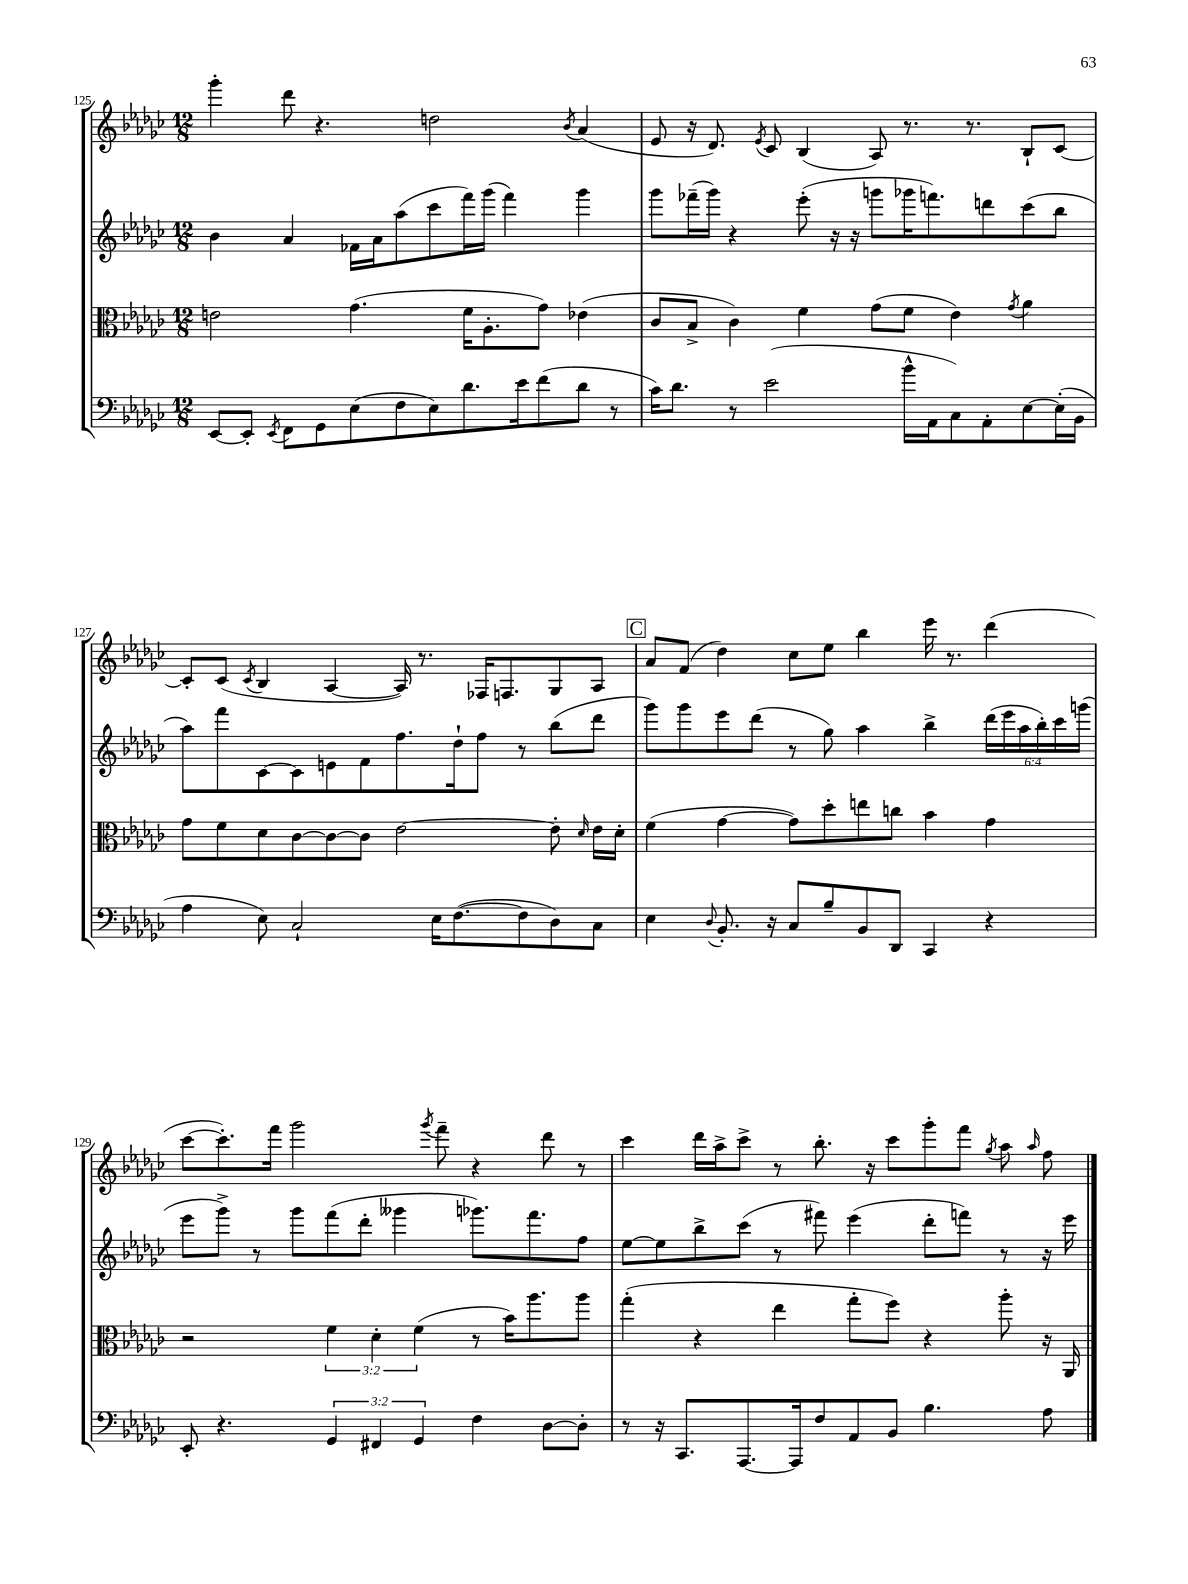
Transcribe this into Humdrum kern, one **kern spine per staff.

**kern	**kern	**kern	**kern
*part4	*part3	*part2	*part1
*staff4	*staff3	*staff2	*staff1
*clefF4	*clefC3	*clefG2	*clefG2
*k[b-e-a-d-g-c-]	*k[b-e-a-d-g-c-]	*k[b-e-a-d-g-c-]	*k[b-e-a-d-g-c-]
*M12/8	*M12/8	*M12/8	*M12/8
=125	=125	=125	=125
[8EE-/L	2en\	4b-\	4ggg-'\
8EE-'/J]	.	.	.
8qEE-/	.	.	.
8FF\L	.	4a-/	8ddd-\
8GG-\	.	.	4.r
(8E-\	(4.g-\	16f-X\LL	.
.	.	16a-\J	.
8F\	.	(8aa-\	.
8E-\)	.	8ccc-\	2ddn\
8.d-\	16f\KL	16fff\L)	.
.	8.A-'\	(16ggg-\JJ	.
.	.	4fff\)	.
16e-\k	.	.	.
(8f\	8g-\J)	.	.
.	.	.	8qb-/
8d-\J	(4e-X\	4ggg-\	(4a-/
8r	.	.	.
=126	=126	=126	=126
16c-\KL)	8c-/L	8ggg-\L	8e-/
8.d-\J	.	.	.
.	8B-^/J	(16fff-X~\L	16r
.	.	16ggg-\JJ)	8.d-/)
8r	4c-\)	4r	.
.	.	.	8qe-/
(2e-\	.	.	8c-/
.	4f\	(8eee-'\	(4B-/
.	.	16r	.
.	.	16r	.
.	(8g-\L	8gggn\L	8A-/)
16b-^^\LL	8f\J	16ggg-X\K	8.r
16AA-\J	.	8.fffn\)	.
8C-\)	4e-\)	.	.
.	.	.	8.r
8AA-'\	.	8dddn\	.
.	8qg-/	.	.
[8E-\	4a-\	(8ccc-\	8B-`/L
(16E-'\L]	.	8bb-\J	[8c-/J
16BB-\JJ	.	.	.
!!LO:LB:g=z
=127	=127	=127	=127
4A-\	8g-\L	8aa-\L)	8c-'/L]
.	8f\	8fff\	(8c-/J
.	.	.	8qc-/
8E-\)	8d-\	[8c-\	4B-/
2C-`/	[8c-\	8c-\]	.
.	8c-\_	8en\	[4A-/
.	8c-\J]	8f\	.
.	[2e-\	8.ff\	16A-/])
.	.	.	8.r
16E-\KL	.	.	.
([8.F\	.	16dd-`\k	.
.	.	8ff\J	16F-X/KL
.	.	.	8.Fn/
8F\]	.	8r	.
8D-\)	8e-'\]	(8bb-\L	8G-/
.	16qqd-/	.	.
8C-\J	16e-\LL	8ddd-\J	8A-/J
.	16d-'\JJ	.	.
!!LO:REH:place=s1:t=C
=128	=128	=128	=128
4E-\	(4f\	8ggg-\L)	8a-/L
.	.	8ggg-\	(8f/J
8qqD-/	.	.	.
8.BB-'/	[4g-\	8eee-\	4dd-\)
.	.	(8ddd-\J	.
16r	.	.	.
8C-/L	8g-\L])	8r	8cc-\L
8B-~/	8dd-'\	8gg-\)	8ee-\J
8BB-/	8een\	4aa-\	4bb-\
8DD-/J	8ccn\J	.	.
4CC-/	4b-\	4bb-^\	16eee-\
.	.	.	8.r
4r	4g-\	(24ddd-\LL	(4ddd-\
.	.	24eee-\	.
.	.	24aa-\	.
.	.	24bb-'\)	.
.	.	24ccc-\	.
.	.	(24gggn\JJ	.
!!LO:LB:g=z
=129	=129	=129	=129
8EE-'/	2r	8eee-\L	[8ccc-\L
4.r	.	8ggg-^\J)	8.ccc-'\])
.	.	8r	.
.	.	.	16fff\Jk
.	.	8ggg-\L	2ggg-\
6GG-/	6f\	(8fff\	.
.	.	8ddd-'\J	.
6FF#X/	6d-'\	.	.
.	.	4ggg--X\	.
6GG-/	(6f\	.	.
.	.	.	8qggg-/
.	.	.	8fff~\
4F\	8r	8.ggg-X\L)	4r
.	16b-\KL)	.	.
.	8.aa-\	8.fff\	.
[8D-\L	.	.	8ddd-\
8D-'\J]	8aa-\J	8ff\J	8r
=130	=130	=130	=130
8r	(4gg-'\	[8ee-\L	4ccc-\
16r	.	8ee-\]	.
8.CC-/L	.	.	.
.	4r	8bb-^\	16ddd-\LL
.	.	.	16aa-^\J
[8.AAA-/	.	(8ccc-\J	8ccc-^\J
.	4ee-\	8r	8r
16AAA-/k]	.	.	.
8F/	.	8fff#X\)	8.bb-'\
8AA-/	8gg-'\L	(4eee-\	.
.	.	.	16r
8BB-/J	8ff\J)	.	8ccc-\L
4.B-\	4r	8ddd-'\L	8ggg-'\
.	.	8fffn\J)	8fff\J
.	.	.	8qgg-/
.	8aa-'\	8r	8aa-\
.	.	.	16qqaa-/
8A-\	16r	16r	8ff\
.	16AA-/	16eee-\	.
==	==	==	==
*-	*-	*-	*-
